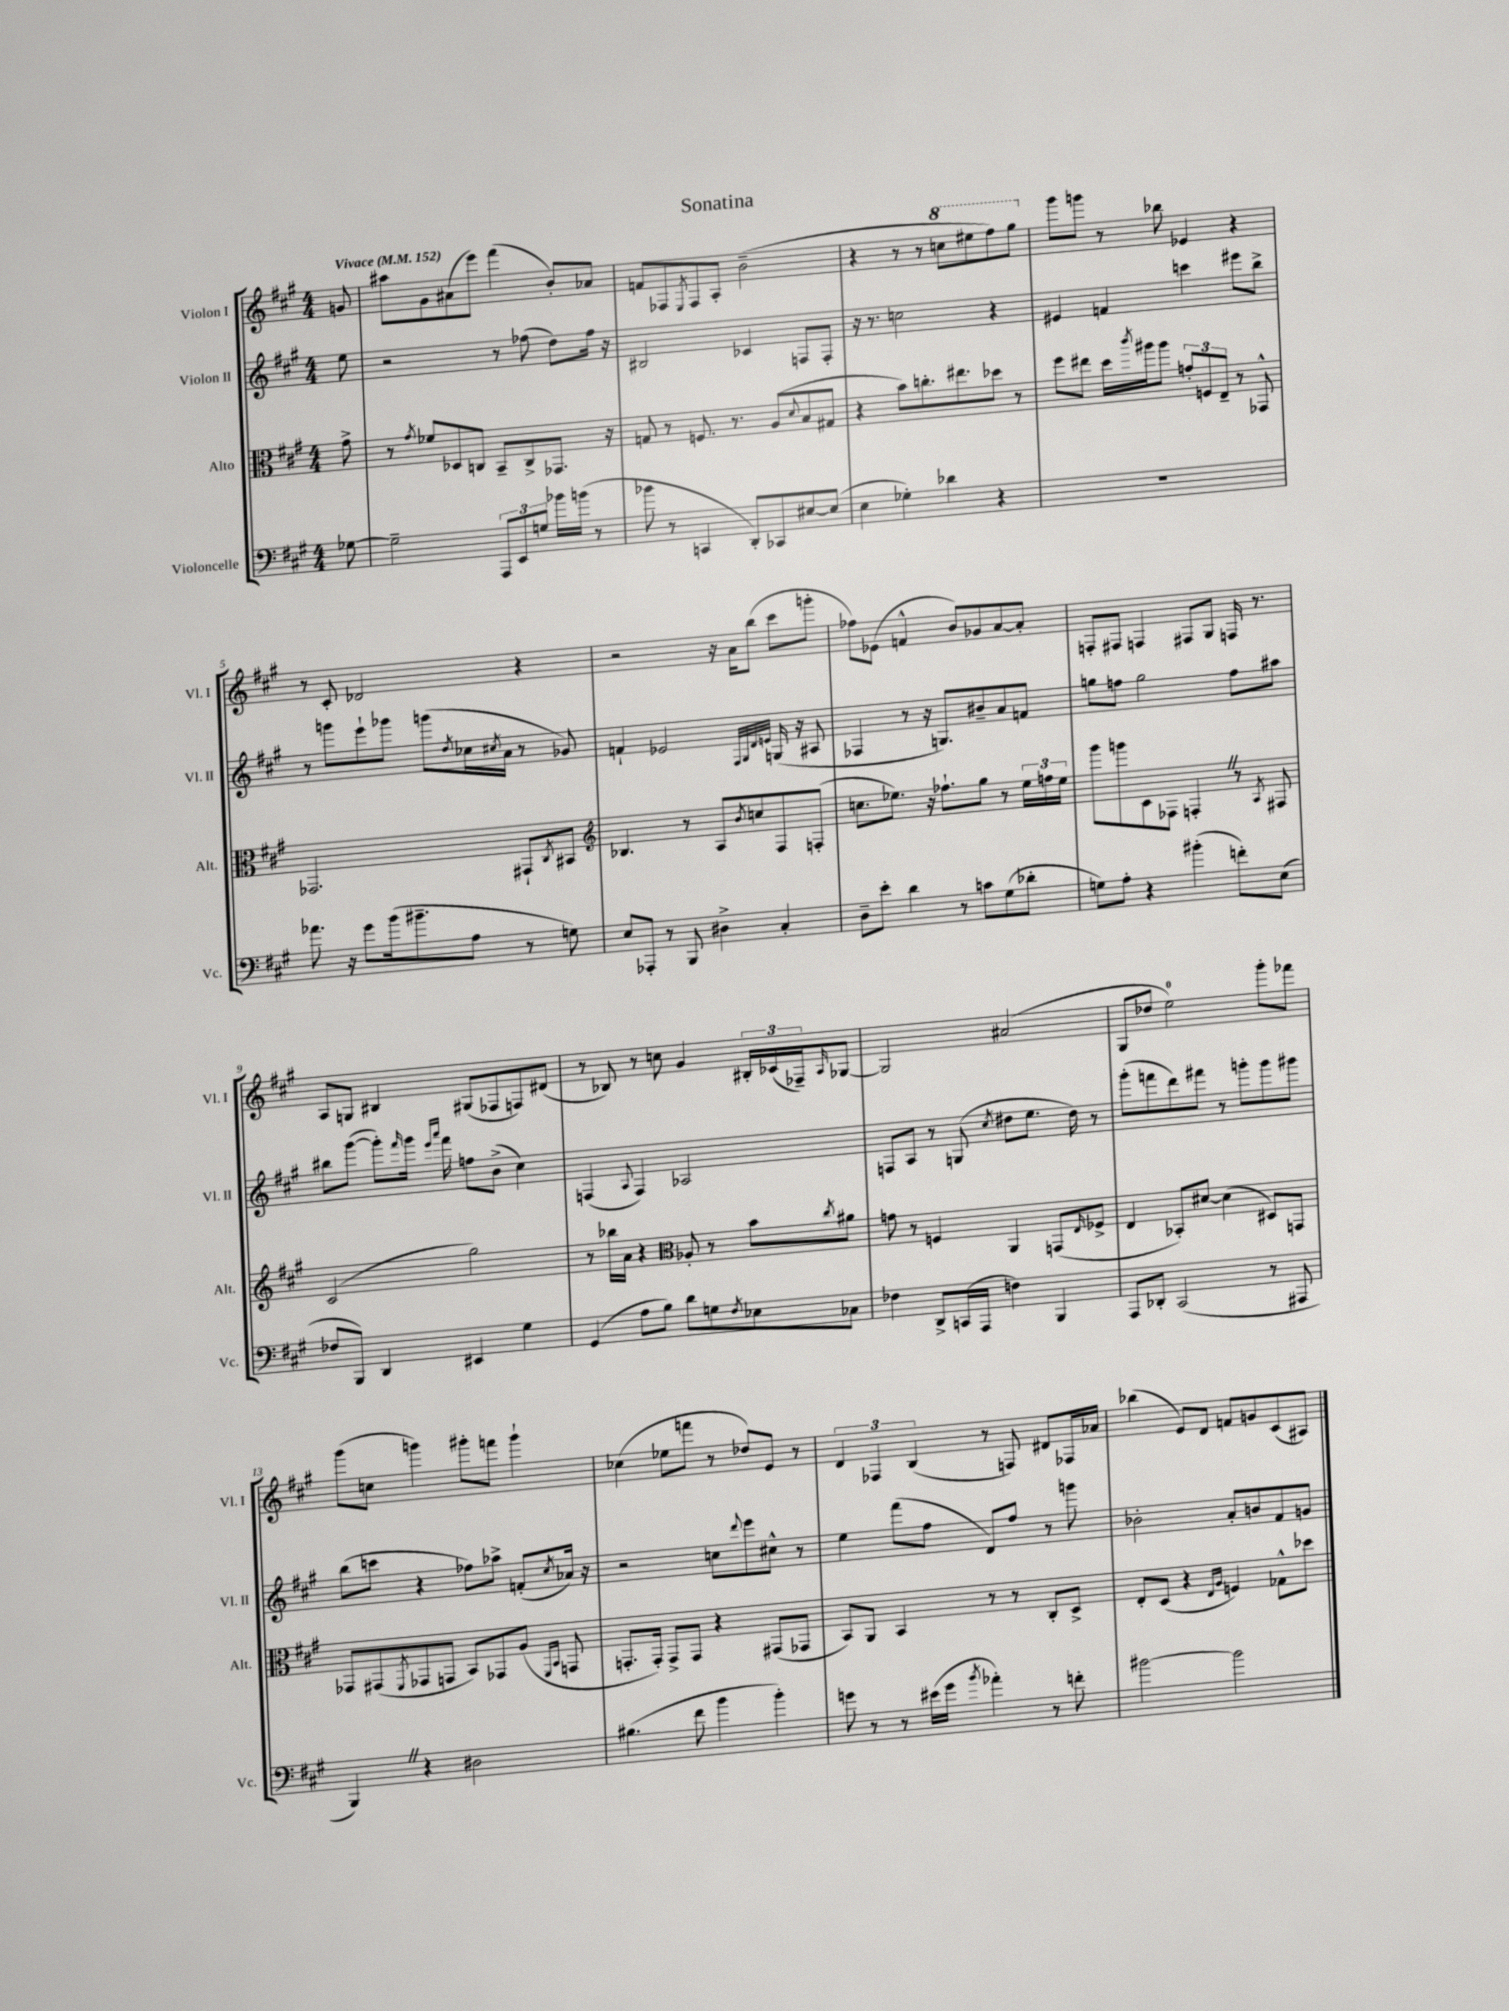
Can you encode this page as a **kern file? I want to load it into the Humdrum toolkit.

**kern	**kern	**kern	**kern
*staff4	*staff3	*staff2	*staff1
*clefF4	*clefC3	*clefG2	*clefG2
*k[f#c#g#]	*k[f#c#g#]	*k[f#c#g#]	*k[f#c#g#]
*M4/4	*M4/4	*M4/4	*M4/4
*MM152	*MM152	*MM152	*MM152
[8G-\	8g#^\	8ee\	8g/
=	=	=	=
2G-~\]	8r	2r	8aa#\L
.	8qg#/	.	.
.	8f-/L	.	8g#\
.	8D-/	.	(8a#\
.	8C/J	.	8eee\J)
12AAA/L	8BB~/L	8r	(4fff#\
12EE/	.	.	.
.	8C^/	(8ff-\	.
12G/J	.	.	.
16b-\LL	8.GG-/J	8dd\L)	8b'/L)
(16b\JJ	.	.	.
8r	.	16ff-\Jk	8a-/J
.	16r	16r	.
=	=	=	=
8b-\	8G/	2B#/	8f/L
8r	8r	.	8F-/
.	.	.	8qE/
4CC/	8.F/	.	8F-/
.	.	.	8A'/J
.	8.r	.	.
8DD'/L)	.	4c-/	(2b~\
8CC-/	(8A/L	.	.
.	8qqd/	.	.
[8E#/	8B/	8F/L	.
(8E#/]J	8G#/J	8F'/J	.
=	=	=	=
4E\	4r	16r	4r
.	.	8.r	.
4G-'\)	8b\L)	2cc\	8r
.	8.cc'\	.	8r
4d-\	.	.	8ccc\L
.	8.ee#\	.	.
.	.	.	8eee#\
4r	8dd-\J	4r	8fff#\)
.	8r	.	8ggg#\J
=	=	=	=
1r	8ff#\L	4e#/	8ggg#\L
.	8ee#\J	.	8ggg\J
.	16dd\LL	4f/	8r
.	8qccc#/	.	.
.	16aa#\J	.	.
.	8aa#\J	.	8bb-\
.	12g'/L	4ccc\	4e-/
.	12F/	.	.
.	12E~/J	.	.
.	8r	8eee#\L	4r
.	8GG-^^/	8bb^\J	.
=	=	=	=
8.a-\	2.GG-/	8r	8r
.	.	8ggg\L	8c#'/
16r	.	.	.
8g#\L	.	8eee`\	2d-/
(16b\k	.	8ggg-\J	.
8.b#~\	.	.	.
.	.	(8ggg\L	.
.	.	8qdd/	.
8A\J	.	16cc-\L	.
.	.	8qcc#/	.
.	.	16a\JJ	.
8r	8GG#`/L	8r	4r
.	8qC#/	.	.
8G\)	8BB#/J	8g-/)	.
=	=	=	=
*	*clefG2	*	*
8E/L	4.B-/	4f`/	2r
8AAA-'/J	.	.	.
8r	.	2e-/	.
8BBB/	8r	.	.
4D#^\	8A/L	.	16r
.	.	.	16a\LK
.	8qb/	.	.
.	8cc/	.	(8bb\J
.	.	32qqF#/LLL	.
.	.	32qqG#/	.
.	.	32qqd/	.
.	.	32qqe/JJJ	.
4C#'/	8F#/	(16G/	8ccc#\L
.	.	16r	.
.	(8F'/J	8A#/	8ggg'\J
=	=	=	=
8D~\L	8.cc\L	4F-/	8ff-\L)
8e'\J	.	.	(8e-\J
.	8.ee-\J)	.	.
4d\	.	8r	4f^^/
.	16r	16r	.
.	8.ff-`\L	8.G/L)	.
8r	.	.	8b/L)
8c\L	8gg#\J	8b#~/	8g-/
(8G#\	8r	8a/	[8a/
8d-'\J	24ee-\LL	8f/J	8a'/]J
.	24ff\	.	.
.	24ee-\JJ	.	.
=	=	=	=
8G\L)	8ggg#\L	8gg\L	8F'/L
8A'\J	8ggg\	8ff\J	8F#/J
4r	8c#\	2gg\	4F/
.	8F-\J	.	.
(4b#'\	4F'/	.	8F#/L
.	.	.	8G#/J
8f'\L)	8r	8ff\L	16F/
.	.	.	8.r
.	8qA/	.	.
(8E\J	8F#/	8aa#\J	.
=	=	=	=
8F-/L	(2c#/	8bb#\L	8A/L
8BBB/J)	.	([8ggg#\J	8G/J
4DD/	.	8ggg#'\]L)	4B#/
.	.	16qqfff#/	.
.	.	16ggg#\Jk	.
.	.	16qqeee/LL	.
.	.	16qqaaa/JJ	.
.	.	16fff#\	.
4EE#/	2gg#\)	8ff\L	(8G#/L
.	.	(8b^\J	8F-/
4G#\	.	4cc#\)	8F/)
.	.	.	(8d#/J
=	=	=	=
(4GG#/	8r	(4F/	8r
.	16bb-\LL	.	8B-/)
.	16a\JJ	.	.
.	.	8qqA/	.
8A\L	4r	4F/)	8r
8B\J)	.	.	8cc\
*	*clefC3	*	*
8d\L	8A-'/	2A-/	4g#/
8G\	8r	.	.
8qF#/	.	.	.
8E-\	8b\L	.	24B#'/LL
.	.	.	(24c-/
.	.	.	24F-~/J)
.	8qcc#/	.	16qqA/
8C-\J	8a#\J	.	[8G-/J
=	=	=	=
4F-\	8g\	8F/L	2G-/]
.	8r	8A/J	.
8DD^/L	4F/	8r	.
(16CC/L	.	(8G/	.
16AAA/JJ	.	.	.
.	.	8qcc#/	.
4F\)	4AA/	8dd#\L	(2a#/
.	.	8.ee\J	.
4BBB/	(8GG/L	.	.
.	.	16dd#\)	.
.	16qqE/	.	.
.	8F-^/J	8r	.
=	=	=	=
8AAA/L	4E/	(8ggg#'\L	8G#/L
8DD-'/J	.	8fff\	8dd-/J
(2CC#/	8BB-'/L)	8ddd\)	2ee\)
.	[8d#/J	8fff#\J	.
.	(4d#\]	8r	.
.	.	8ggg'\L	.
8r	8D#/L)	8ggg\	8ggg#'\L
8AAA#/	8GG/J	8ggg#\J	8fff-\J
=	=	=	=
4BBB/)	8GG-/L	(8bb\L	(8ggg#\L
.	(8GG#/	8ccc\J	8cc\J
.	8qFF#/	.	.
4r	8GG-/	4r	4ggg\)
.	8GG/J	.	.
2D#\	8BB/L)	8ff-\L)	8ggg#'\L
.	8GG-/	8aa-^\J	8fff\J
.	(8A/J	(8f'/L	4ggg#`\
.	16qqFF#/LL	.	.
.	16qqBB/JJ	8qcc#/	.
.	8GG/	16a-/Jk)	.
.	.	16r	.
=	=	=	=
(4.B#\	8.GG'/L	2r	(4cc-\
.	16GG'/Jk)	.	.
.	8GG^/L	.	8ee-\L
8f#\	8GG/J	.	8fff\J
4b\	4r	8cc\L	8r
.	.	8qqddd/	.
.	.	8eee\	8dd-/L)
4b'\)	(8GG#/L	8cc#^^\J	8e/J
.	8GG-/J	8r	8r
=	=	=	=
8g\	8BB/L)	4ee\	6d/
8r	8AA/J	.	.
.	.	.	6F-/
8r	4BB/	(8fff#\L	.
.	.	.	(6B/
(16e#\LL	.	8ff#\J	.
16g\JJ	.	.	.
8qb/	.	.	.
4a-'\)	8r	8d/L)	8r
.	8r	8ff#/J	8F/)
8r	8C#'/L	8r	8d#/L
8f'\	8D^/J	8ggg\	16F-/L
.	.	.	16a-/JJ
=	=	=	=
[2b#\	8E'/L	2b-'\	(4bb-\
.	(8D/J	.	.
.	4r	.	8e/L)
.	.	.	8d/J
.	16qqE/LL	.	.
.	16qqA/JJ	.	.
2b#\]	4F/)	8a'/L	8f/L
.	.	8b/	8g/
.	8G-^^\L	8f#/	(8c#/
.	8dd-\J	8g/J	8A#/J)
==	==	==	==
*-	*-	*-	*-
